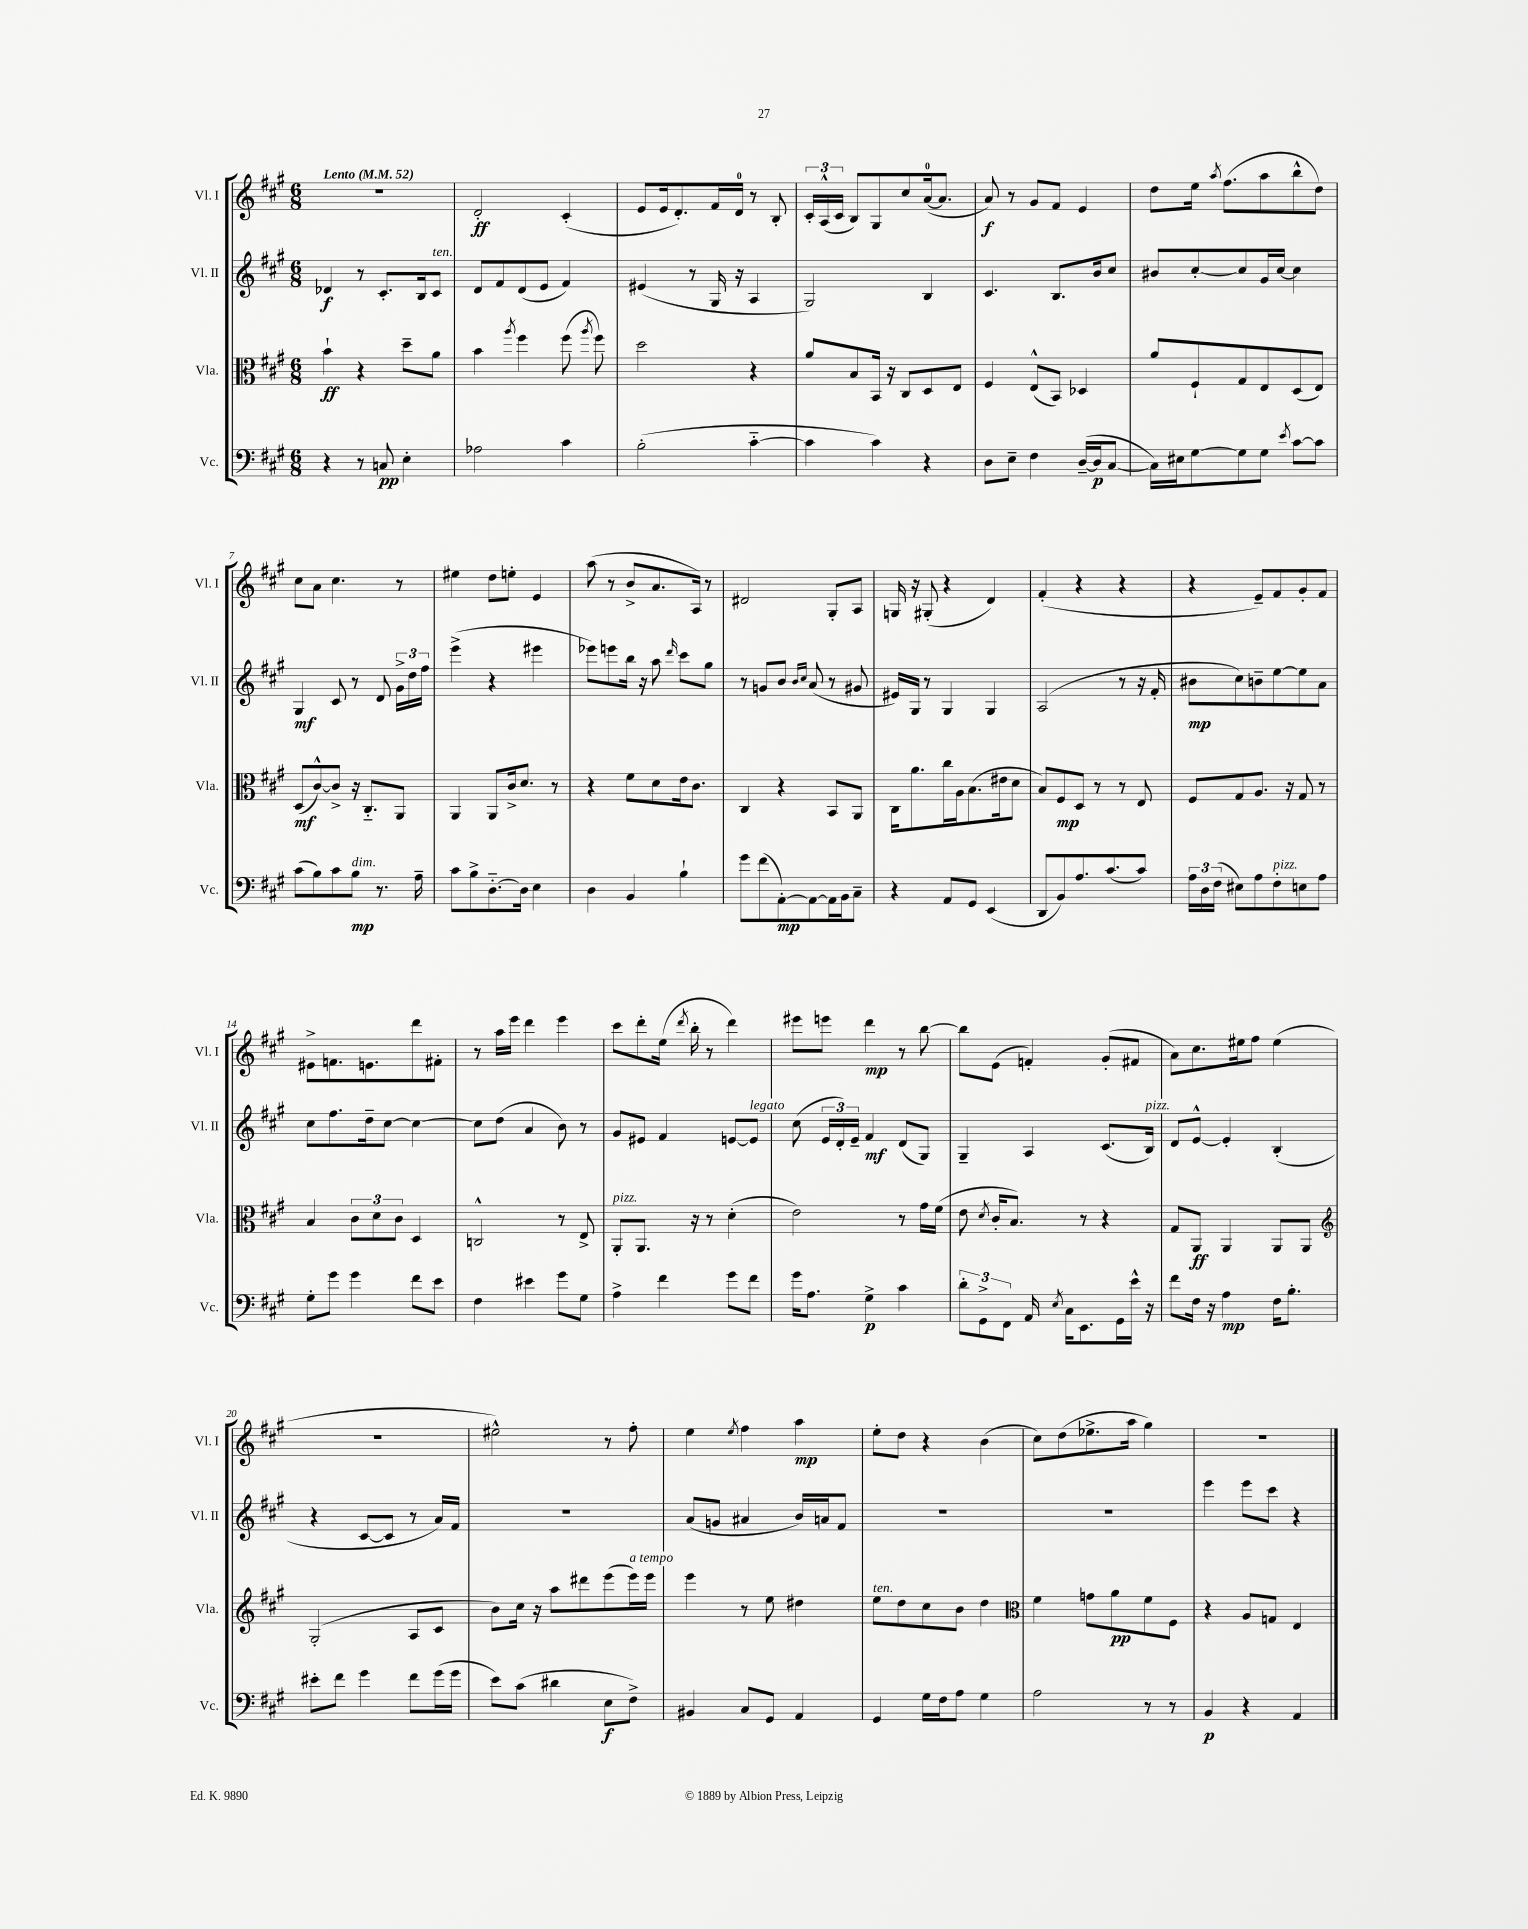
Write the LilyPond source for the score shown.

<<
\new StaffGroup <<
\new Staff = "s0" \with { instrumentName = "Vl. I" shortInstrumentName = "Vl. I" } {
    \clef treble \key a \major \numericTimeSignature \time 6/8 \tempo "Lento" 4 = 52
    \autoBeamOff R2. |
    d'2-.\ff cis'4-.( |
    e'8[ e'16 d'8.-.) fis'16 d'16]-0 r8 b8-. |
    \tuplet 3/2 { cis'16[-. a16-^( cis'16] } b8[) gis8 cis''8 a'16-0~( a'8.] |
    a'8\f) r8 gis'8[ fis'8] e'4 |
    d''8[ e''16] \acciaccatura { a''8 } fis''8.[( a''8 b''8-^ d''8]) |
    cis''8[ a'8] cis''4. r8 |
    eis''4 d''8[ e''8]-. e'4 |
    a''8( r8 b'8[-> a'8. a16]) r8 |
    dis'2 gis8[-. a8] |
    g16 r16 gis8-.( r4 d'4) |
    fis'4-.( r4 r4 |
    r4 e'8[--) fis'8 gis'8-. fis'8] |
    eis'8[-> f'8. e'8. d'''8 fis'8]-. |
    r8 a''16[ e'''16] d'''4 e'''4 |
    cis'''8[ d'''8-. e''16]( \acciaccatura { d'''8 } b''16-. r8 d'''4) |
    eis'''8[ e'''8] d'''4\mp r8 b''8~ |
    b''8[ e'8]( f'4-.) gis'8[-.( fis'8] |
    a'8[) cis''8. eis''16 fis''8] eis''4( |
    r2. |
    eis''2-^) r8 fis''8-. |
    e''4 \acciaccatura { e''8 } fis''4 a''4\mp |
    e''8[-. d''8] r4 b'4( |
    cis''8[) d''8( ees''8.-> a''16] gis''4) |
    R2. \bar "|." |
}
\new Staff = "s1" \with { instrumentName = "Vl. II" shortInstrumentName = "Vl. II" } {
    \clef treble \key a \major \numericTimeSignature \time 6/8
    \autoBeamOff des'4\f r8 cis'8.[-. b16 cis'8]^\markup { \italic "ten." } |
    d'8[ fis'8 d'8( e'8] fis'4) |
    eis'4( r8 gis16 r16 a4 |
    gis2) b4 |
    cis'4. b8.[ b'16 cis''8] |
    bis'8[ cis''8~-. cis''8 gis'16 cis''16]~ cis''4 |
    gis4\mf cis'8 r8 d'8 \tuplet 3/2 { gis'16[-> d''16 fis''16] } |
    e'''4->( r4 eis'''4 |
    ees'''8[) e'''8 b''16] r16 a''8 \grace { d'''16 } cis'''8[ gis''8] |
    r8 g'8[ b'8] \grace { b'16[ cis''16] } a'8( r8 gis'8 |
    eis'16[) gis16] r8 gis4 gis4 |
    a2( r8 r16 fis'16-. |
    bis'8[\mp cis''8) b'8-- e''8~ e''8 a'8] |
    cis''8[ fis''8. d''16-- cis''8]~ cis''4~ |
    cis''8[ d''8]( a'4 b'8) r8 |
    gis'8[ eis'8] fis'4 e'8[~ e'8]^\markup { \italic "legato" } |
    cis''8( \tuplet 3/2 { e'16[ d'16-.) e'16]-- } fis'4\mf d'8[( gis8]) |
    gis4-- a4 cis'8.[( b16]^\markup { \italic "pizz." }) |
    d'8[ e'8]~-^ e'4-. b4-.( |
    r4 cis'8[~ cis'8] r8 a'16[) fis'16] |
    R2. |
    a'8[( g'8] ais'4 b'16[) a'16 fis'8] |
    R2. |
    R2. |
    e'''4 e'''8[ cis'''8] r4 \bar "|." |
}
\new Staff = "s2" \with { instrumentName = "Vla." shortInstrumentName = "Vla." } {
    \clef alto \key a \major \numericTimeSignature \time 6/8
    \autoBeamOff b'4-!\ff r4 d''8[-- a'8] |
    b'4 \acciaccatura { a''8 } fis''4 fis''8( \acciaccatura { a''8 } fis''8) |
    d''2 r4 |
    a'8[ b8 b,16] r16 cis8[ d8 e8] |
    fis4 e8[-^( b,8]) des4 |
    a'8[ fis8-! gis8 e8 d8( e8]) |
    d8[\mf( cis'8~-^) cis'8]-> r16 cis8.[-_ a,8] |
    a,4 a,8[ cis'16-> d'8.] r8 |
    r4 fis'8[ d'8 e'16 cis'8.] |
    cis4 r4 b,8[ a,8] |
    cis16[ a'8. cis''16 a16 b8.( eis'16 d'8] |
    b8[) fis8\mp d8] r8 r8 e8 |
    fis8[ gis8 a8.] r16 gis8 r8 |
    b4 \tuplet 3/2 { cis'8[ d'8 cis'8] } d4 |
    c2-^ r8 e8-> |
    a,8[-.^\markup { \italic "pizz." } a,8.] r16 r8 d'4-.( |
    e'2) r8 gis'16[ fis'16]( |
    e'8 \acciaccatura { d'8 } cis'16[-. b8.]) r8 r4 |
    gis8[ a,8]\ff a,4 a,8[ a,8] |
    \clef treble gis2-.( a8[ cis'8] |
    b'8[) cis''16] r16 a''8[ dis'''8 e'''8( e'''16^\markup { \italic "a tempo" }) e'''16] |
    e'''4 r8 e''8 dis''4 |
    e''8[^\markup { \italic "ten." } d''8 cis''8 b'8] d''4 |
    \clef alto fis'4 g'8[ a'8\pp fis'8 fis8] |
    r4 a8[ g8] e4 \bar "|." |
}
\new Staff = "s3" \with { instrumentName = "Vc." shortInstrumentName = "Vc." } {
    \clef bass \key a \major \numericTimeSignature \time 6/8
    \autoBeamOff r4 r8 c8\pp e4-. |
    aes2 cis'4 |
    b2-.( cis'4~-_ |
    cis'4 cis'4) r4 |
    d8[ e8]-- fis4 d16[~--( d16\p cis8]~ |
    cis16[) eis16 gis8~ gis8 gis8] \acciaccatura { e'8 } cis'8[~ cis'8] |
    cis'8[( b8) cis'8 b8]\mp^\markup { \italic "dim." } r8. a16-- |
    cis'8[ b8-> d8.~-_ d16] e4 |
    d4 b,4 b4-! |
    gis'8[ fis'8( a,8~-.\mp) a,8~ a,16 b,16 cis8]-- |
    r4 a,8[ gis,8] e,4( |
    d,8[ b,8) a8. cis'8.( cis'8]) |
    \tuplet 3/2 { a16[ d16 fis16]( } eis8[) a8 fis8-.^\markup { \italic "pizz." } e8 a8] |
    gis8[-. gis'8] gis'4 fis'8[ e'8] |
    fis4 eis'4 gis'8[ gis8] |
    a4-> fis'4 gis'8[ fis'8] |
    gis'16[ a8.] gis4->\p cis'4 |
    \tuplet 3/2 { d'8[-. gis,8-> fis,8] } a,16 \acciaccatura { e8 } cis16[ e,8. gis,16 e'16]-^ r16 |
    fis'8[ fis16] r16 a4\mp fis16[ b8.]-. |
    eis'8[-. fis'8] gis'4 fis'8[ gis'16( gis'16] |
    e'8[) cis'8]( dis'4 e8[\f fis8]->) |
    bis,4 cis8[ gis,8] a,4 |
    gis,4 gis16[ fis16 a8] gis4 |
    a2 r8 r8 |
    b,4\p r4 a,4 \bar "|." |
}
>>
>>
